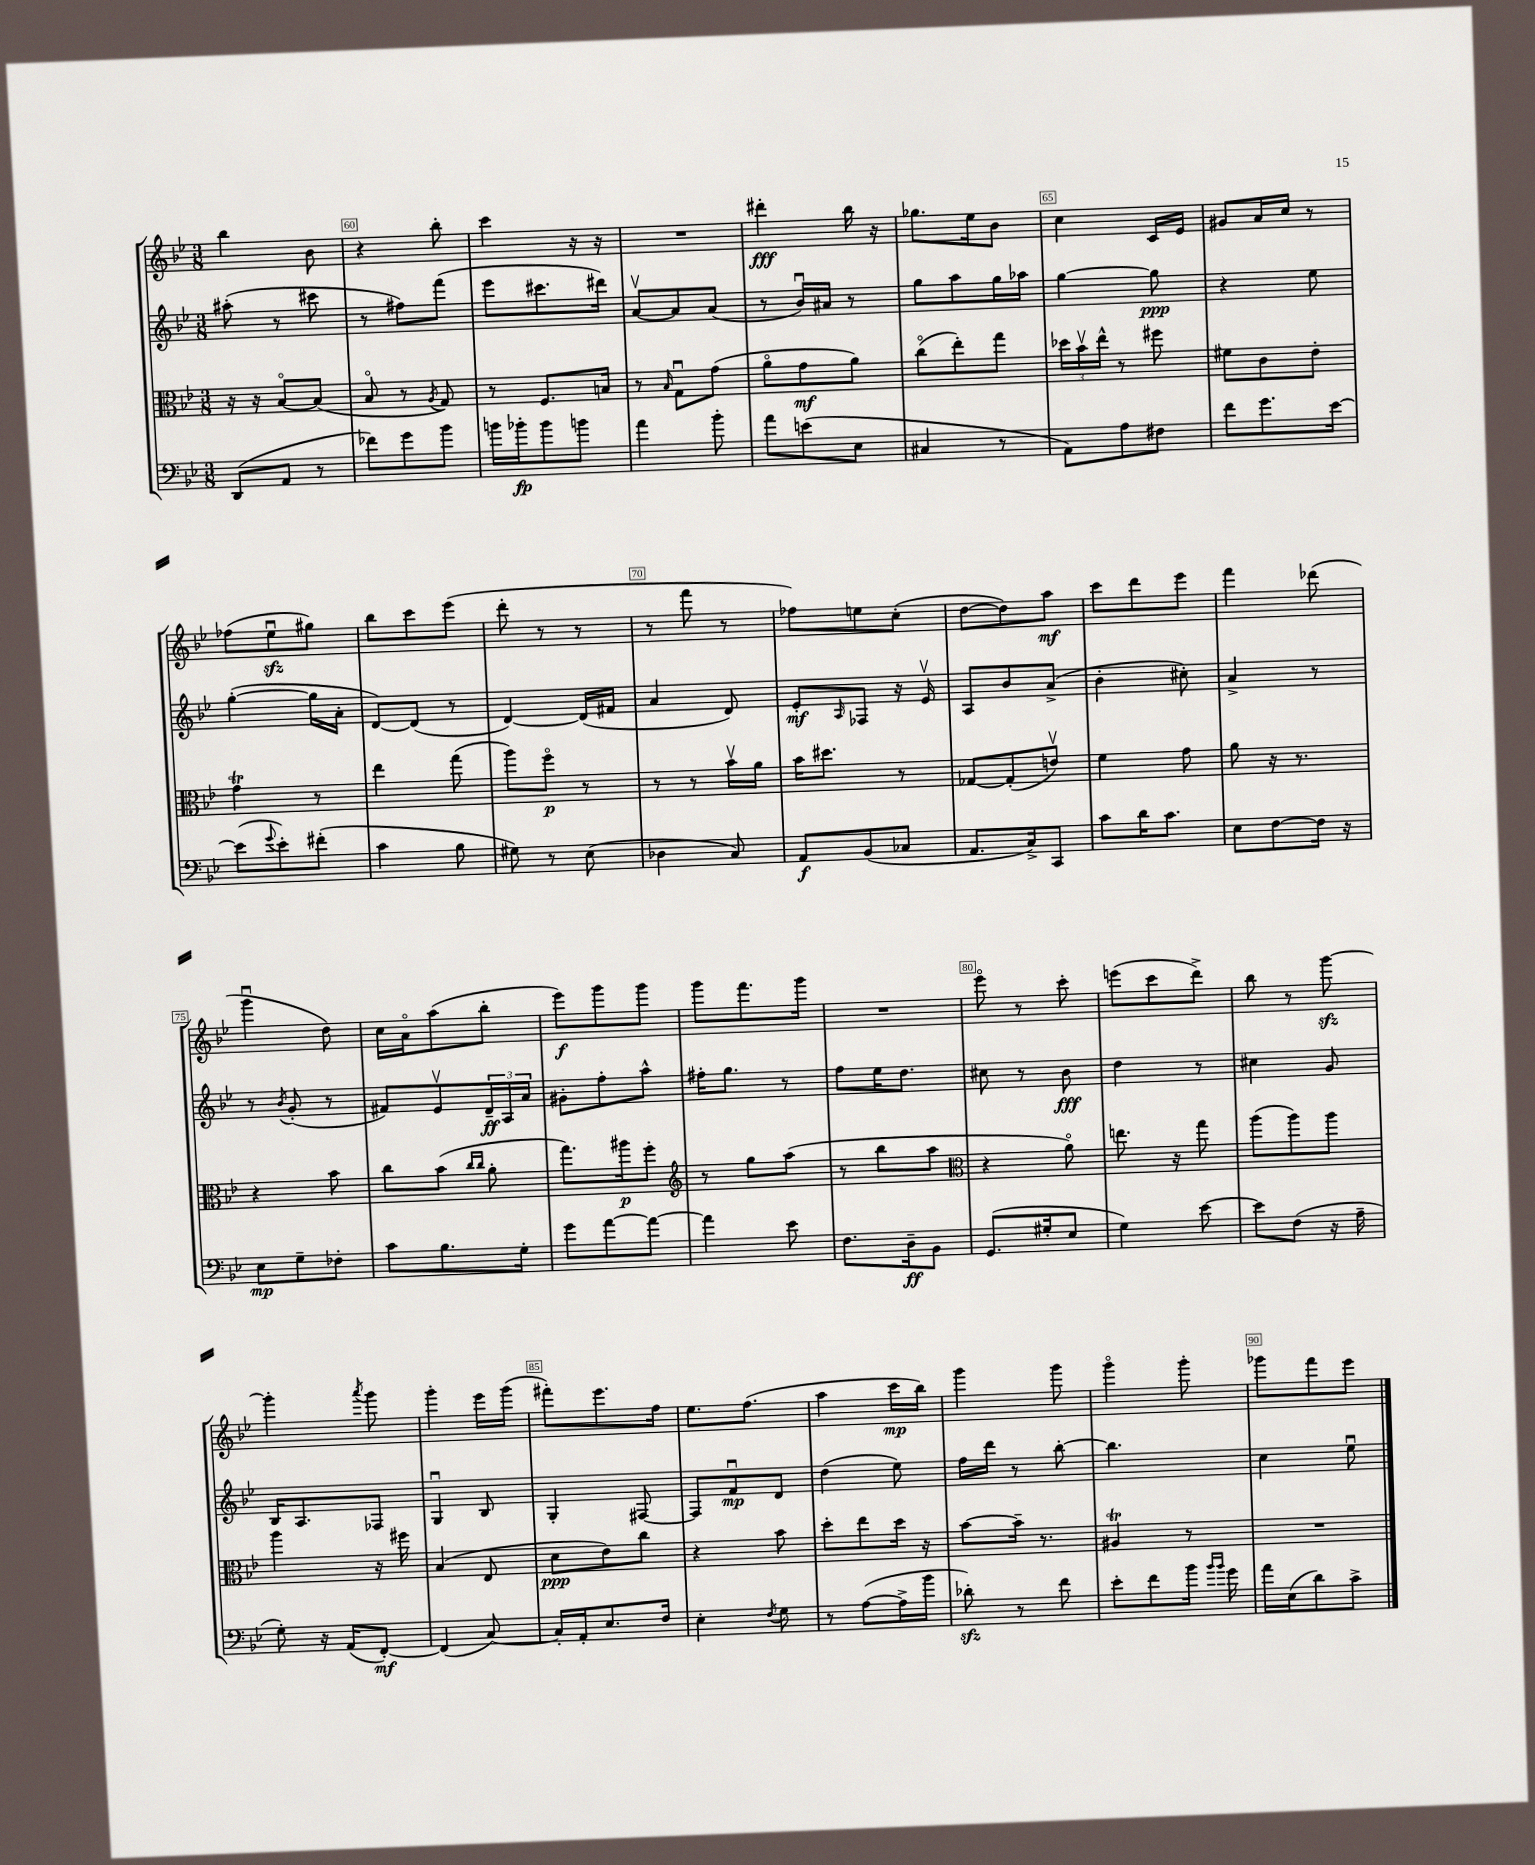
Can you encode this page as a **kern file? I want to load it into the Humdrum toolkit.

**kern	**kern	**kern	**kern
*staff4	*staff3	*staff2	*staff1
*clefF4	*clefC3	*clefG2	*clefG2
*k[b-e-]	*k[b-e-]	*k[b-e-]	*k[b-e-]
*M3/8	*M3/8	*M3/8	*M3/8
(8DD	16r	(8aa#'	4bb-
.	16r	.	.
8AA	[8B-o	8r	.
8r	(8B-]	8ccc#	8b-
=	=	=	=
8f-)	8B-o	8r	4r
8g	8r	8ff#)	.
.	8qA	.	.
8b-	8G)	(8fff	8bb-'
=	=	=	=
16b	8r	8eee-	4ccc
16b-'	.	.	.
8b-	8.F	8.ccc#	.
8b	.	.	16r
.	16B	16ddd#)	16r
=	=	=	=
4a	8r	[8av	4.r
.	16qqB-	.	.
.	8Gu	8a]	.
8b-'	(8g	(8a	.
=	=	=	=
8a	8ao	8r	4ddd#'
(8e	8g	16b-u)	.
.	.	16a#	.
8E-	8a)	8r	16bb-
.	.	.	16r
=	=	=	=
4C#	(8cco	8gg	8.gg-
.	8ee-')	8aa	.
.	.	.	16ee-
8r	8gg	16gg	8b-
.	.	16aa-	.
=	=	=	=
8AA)	24dd-	[4gg	4cc
.	24b-v	.	.
.	24ee-^^	.	.
8A	8r	.	.
8F#	8ff#	8gg]	16c
.	.	.	16e-
=	=	=	=
8f	8f#	4r	8g#
8.g	8c	.	16a
.	.	.	16cc
.	8e-'	8ee-	8r
[16e-	.	.	.
=	=	=	=
(8e-]	4g	([4gg'	(8ff-
8qqg	.	.	.
8e-')	.	.	8ee-u
(8f#'	8r	16gg]	8gg#)
.	.	16a'	.
=	=	=	=
4c	4ee-	[8d)	8bb-
.	.	(8d]	8ccc
8B-	(8gg	8r	(8eee-
=	=	=	=
8G#)	8aa)	[4d)	8ddd'
8r	8ffo	.	8r
(8E-	8r	(16d]	8r
.	.	16f#	.
=	=	=	=
4D-	8r	4a	8r
.	8r	.	8fff
8C)	16b-v	8d)	8r
.	16a	.	.
=	=	=	=
8AA	16b-	8e-'	8ff-)
.	8.dd#	.	.
.	.	16qqA	.
(8BB-	.	8F-	8ee
8C-	8r	16r	(8cc'
.	.	16e-v	.
=	=	=	=
8.AA	[8G-	8A	[8dd
.	(8G-']	8b-	8dd])
16C^)	.	.	.
8CC	8ev)	(8a^	8aa
=	=	=	=
8c	4f	4b-'	8ccc
16d	.	.	8ddd
8.c	.	.	.
.	8g	8cc#')	8eee-
=	=	=	=
8E-	8a	4a^	4fff
[8F	16r	.	.
.	8.r	.	.
16F]	.	8r	(8ddd-
16r	.	.	.
=	=	=	=
8E-	4r	8r	4gggu
.	.	8qb-	.
8G~	.	(8g'	.
8F-'	8b-	8r	8dd)
=	=	=	=
8c	8cc	8f#)	16cc
.	.	.	16ao
8.B-	(8b-	8e-v	(8aa
.	16qqcc	.	.
.	16qqcc	.	.
.	8a'	24d~	8bb-'
.	.	24A	.
16G'	.	.	.
.	.	24a	.
=	=	=	=
8g	8.gg)	8g#'	8eee-)
[8a	.	8ff'	8ggg
.	16aa#	.	.
8a_	8ff'	8aa^^	8ggg
=	=	=	=
*	*clefG2	*	*
4a]	8r	16ff#'	8ggg
.	.	8.gg	.
.	8gg	.	8.fff
8e-	(8aa	8r	.
.	.	.	16ggg
=	=	=	=
8.F	8r	8ff	4.r
.	8bb-	16ee-	.
16D~	.	8.dd	.
8BB-	8aa	.	.
=	=	=	=
*	*clefC3	*	*
(8.GG	4r	8cc#	8eee-o
.	.	8r	8r
16G#'	.	.	.
8E-	8ao)	8b-	8ccc'
=	=	=	=
4G)	8.ee	4dd	(8eee
.	.	.	8ccc
.	16r	.	.
[8e-	8gg	8r	8ddd^)
=	=	=	=
8e-]	(8aa	4cc#	8bb-
(8F	8aa)	.	8r
16r	8aa	8g	[8ggg
16A~	.	.	.
=	=	=	=
8G')	4aa	16B-	4ggg']
.	.	8.A	.
16r	.	.	.
(16AA	.	.	.
.	.	.	8qaaa
[8FF')	16r	8F-	8ggg
.	16ff#	.	.
=	=	=	=
(4FF]	(4B-	4Gu	4ggg'
[8C)	8E-	8B-	16eee-
.	.	.	(16ggg
=	=	=	=
16C']	8d	4G'	8fff#')
16AA'	.	.	.
8.E-	8e-)	.	8.eee-
.	8cc	[8F#	.
16F	.	.	16ff
=	=	=	=
4E-'	4r	8F#]	8.ee-
.	.	8fu	.
.	.	.	(8.ff
8qF	.	.	.
8G	8b-	8d	.
=	=	=	=
8r	8dd'	(4dd	4aa
([8A	8ee-	.	.
16A^]	16dd	8ee-)	16ccc
16b-	16r	.	16bb-)
=	=	=	=
8d-')	[8b-	16ff	4ggg
.	.	16ddd	.
8r	16b-~]	8r	.
.	8.r	.	.
8f	.	[8bb-'	8ggg
=	=	=	=
8e-'	4A#	4.bb-]	4gggo
8f	.	.	.
16b-	8r	.	8ggg'
16qqb-	.	.	.
16qqb-	.	.	.
16g	.	.	.
=	=	=	=
16a	4.r	4cc	8ggg-
(16E-	.	.	.
8d)	.	.	8fff
8c^	.	8ee-u	8eee-
==	==	==	==
*-	*-	*-	*-
